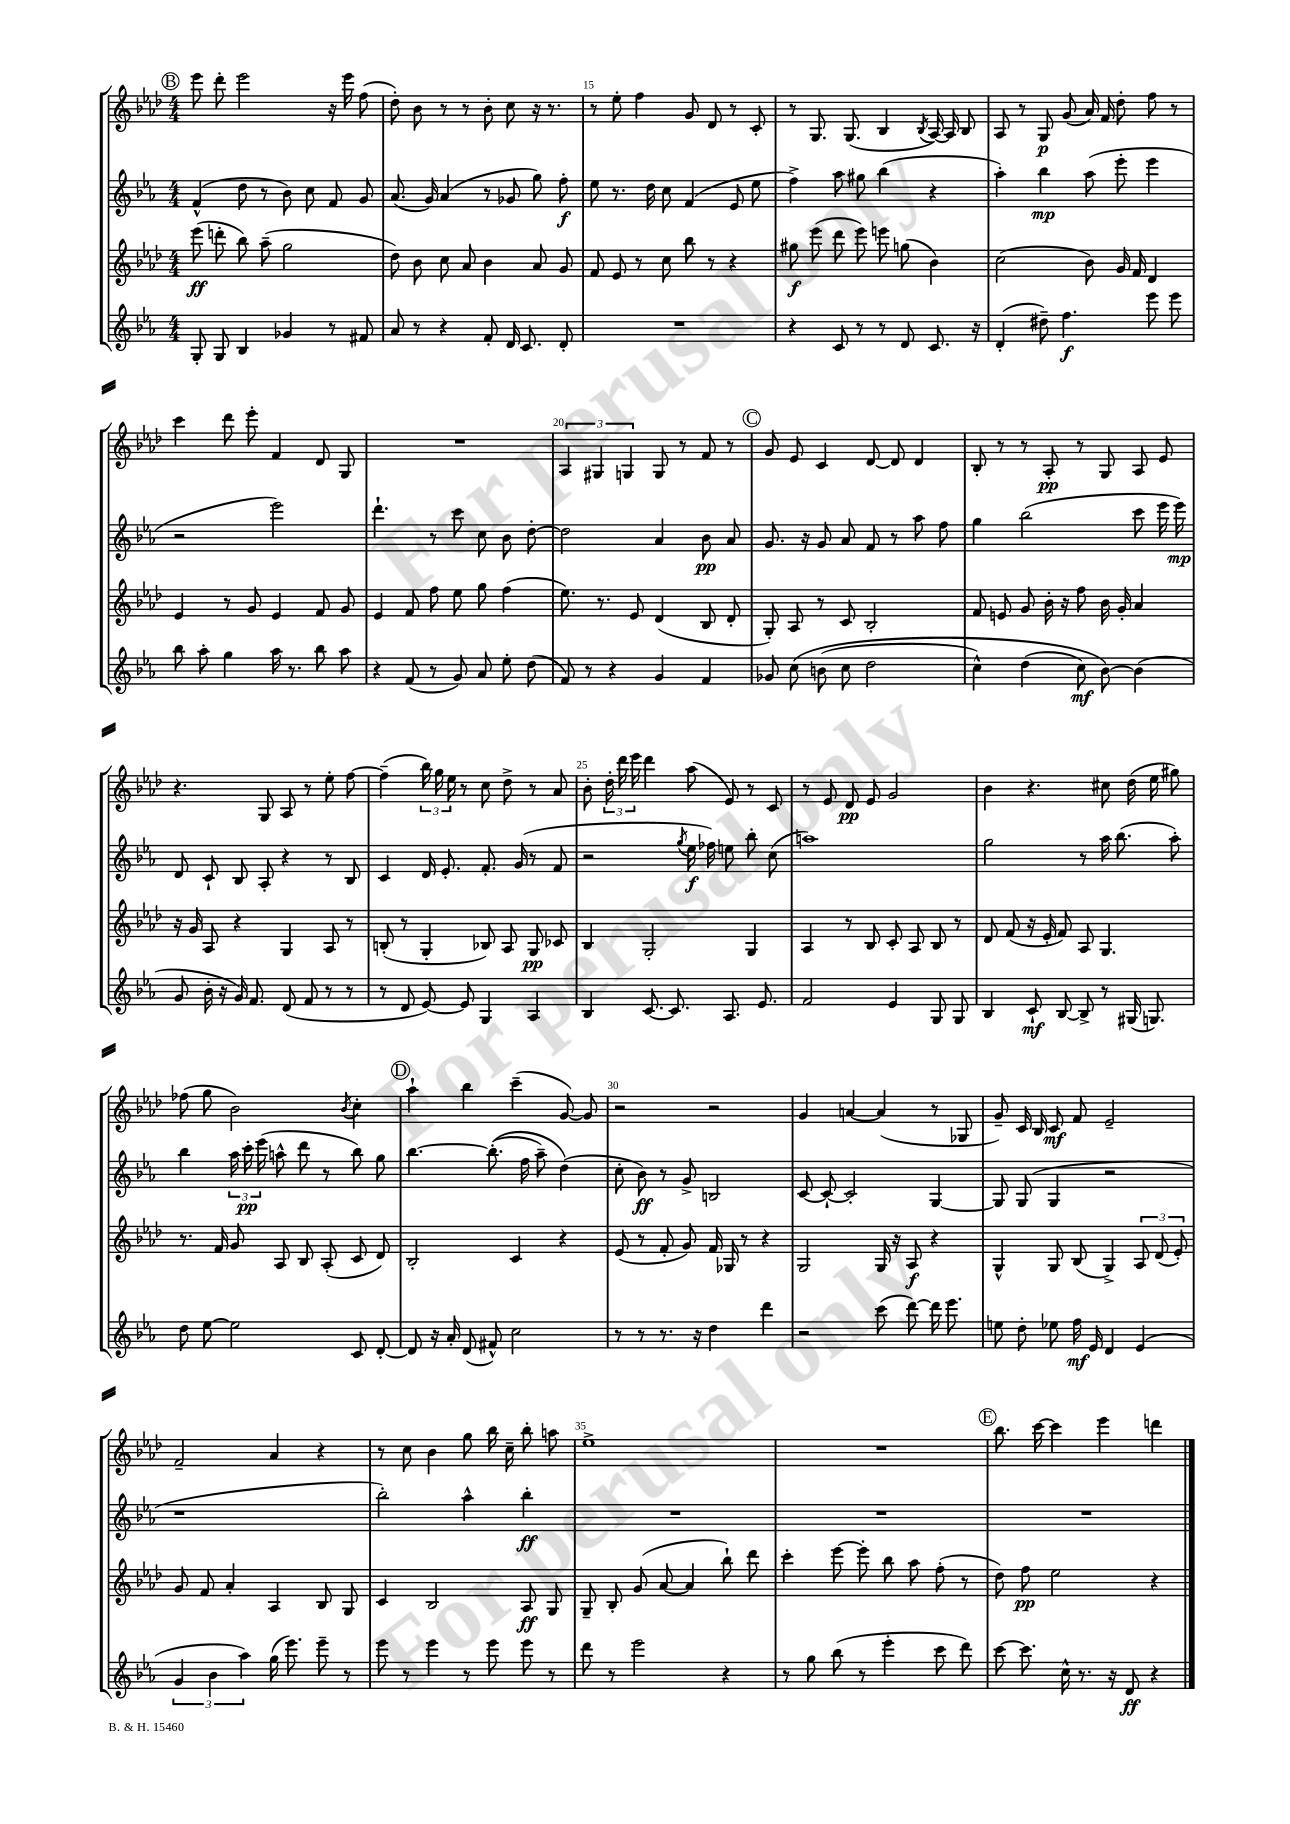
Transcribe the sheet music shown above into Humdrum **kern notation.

**kern	**kern	**kern	**kern
*staff4	*staff3	*staff2	*staff1
*clefG2	*clefG2	*clefG2	*clefG2
*k[b-e-a-]	*k[b-e-a-d-]	*k[b-e-a-]	*k[b-e-a-d-]
*M4/4	*M4/4	*M4/4	*M4/4
8G'	(8eee-	(4f^^	8eee-
8G	8ddd'	.	8ddd-'
4B-	8bb-)	8dd	2eee-
.	(8aa-~	8r	.
4g-	2gg	8b-)	.
.	.	8cc	.
8r	.	8f	16r
.	.	.	16eee-
8f#	.	8g	(8ff
=	=	=	=
8a-	8dd-)	(8.a-	8dd-')
8r	8b-	.	8b-
.	.	16g)	.
4r	8cc	(4a-	8r
.	8a-	.	8r
8f'	4b-	8r	8b-'
16d	.	8g-	8cc
8.c	.	.	.
.	8a-	8gg)	16r
.	.	.	8.r
8d'	8g	8ff'	.
=	=	=	=
1r	8f	8ee-	8r
.	8e-	8.r	8ee-'
.	8r	.	4ff
.	.	16dd	.
.	8cc	8cc	.
.	8bb-	(4f	8g
.	8r	.	8d-
.	4r	8e-	8r
.	.	8ee-	8c'
=	=	=	=
4r	8gg#	4ff^)	8r
.	(8eee-	.	8.G
8c	8ddd-	8aa-	.
.	.	.	(8.G
8r	8eee-)	8gg#	.
8r	8eee	(4bb-	4B-
8d	(8gg	.	.
.	.	.	8qB-
8.c	4b-)	4r	[16A-)
.	.	.	16A-]
.	.	.	8B-
16r	.	.	.
=	=	=	=
(4d'	(2cc	4aa-')	8A-
.	.	.	8r
8dd#~)	.	4bb-	8G
4.ff	.	.	(8g
.	8b-)	(8aa-	16a-)
.	.	.	16f
.	16g	8eee-'	8dd-'
.	16f	.	.
8eee-	4d-	4eee-	8ff
8eee-	.	.	8r
=	=	=	=
8bb-	4e-	2r	4ccc
8aa-'	.	.	.
4gg	8r	.	8ddd-
.	8g	.	8eee-'
16aa-	4e-	2eee-)	4f
8.r	.	.	.
8bb-	8f	.	8d-
8aa-	8g	.	8G
=	=	=	=
4r	4e-	4.ddd`	1r
(8f	8f	.	.
8r	8ff	8r	.
8g)	8ee-	8ccc	.
8a-	8gg	8cc	.
8ee-'	(4ff	8b-	.
(8dd	.	[8dd'	.
=	=	=	=
8f)	8.ee-)	2dd]	6A-
8r	.	.	.
.	.	.	6G#
.	8.r	.	.
4r	.	.	.
.	.	.	6G
.	8e-	.	.
4g	(4d-	4a-	8G
.	.	.	8r
4f	8B-	8b-	8f
.	8d-'	8a-	8r
=	=	=	=
8g-	8G')	8.g	8g
&(8cc	8A-	.	8e-
.	.	16r	.
(8b	8r	8g	4c
8cc	8c	8a-	.
2dd	2B-'	8f	[8d-
.	.	8r	8d-]
.	.	8aa-	4d-
.	.	8ff	.
=	=	=	=
4cc^^)	8f	4gg	8B-'
.	8e	.	8r
(4dd	8g	(2bb-	8r
.	16b-'	.	8A-'
.	16r	.	.
8cc)	8ff	.	8r
[8b-&)	16b-	.	8G
.	16g'	.	.
(4b-]	4a-	8ccc	8A-
.	.	16eee-	8e-
.	.	16eee-)	.
=	=	=	=
8g	16r	8d	4.r
.	16g	.	.
16b-'	8A-	8c`	.
16r	.	.	.
16g)	4r	8B-	.
8.f	.	.	.
.	.	8A-'	8G
(8d	4G	4r	8A-
8f	.	.	8r
8r	8A-	8r	8ee-'
8r	8r	8B-	[8ff
=	=	=	=
8r	(8B'	4c	(4ff~]
8d	8r	.	.
[8e-)	4G'	16d	24bb-)
.	.	.	24gg
.	.	8.e-'	.
.	.	.	24ee-
8e-]	.	.	8r
4G	8B-)	8.f'	8cc
.	8A-	.	8dd-^
.	.	(16g	.
4A-	8G	8r	8r
.	8c-	8f	8a-
=	=	=	=
4B-	4B-	2r	8b-'
.	.	.	24dd-'
.	.	.	24ddd-
.	.	.	24eee-
[8.c	2G'	.	4ddd-
8.c]	.	.	.
.	.	8qgg	.
.	.	16ee-	(8aa-
.	.	16ff-)	.
8.A-	.	8ee	8e-)
.	4G	8bb-'	8r
8.e-	.	.	.
.	.	(8cc	8c
=	=	=	=
2f	4A-	1aa)	8r
.	.	.	8e-
.	8r	.	8d-
.	8B-	.	8e-
4e-	8c'	.	2g
.	8A-	.	.
8G	8B-	.	.
8G	8r	.	.
=	=	=	=
4B-	8d-	2gg	4b-
.	(8f	.	.
8c`	16r	.	4.r
.	16e-'	.	.
[8B-	8f)	.	.
8B-^]	8A-	8r	.
8r	4.G	16aa-	8cc#
.	.	(8.bb-	.
(16G#	.	.	(16dd-
8.G)	.	.	16ee-
.	.	8aa-')	8gg#)
=	=	=	=
8dd	8.r	4bb-	(8ff-
[8ee-	.	.	8gg
.	16f	.	.
2ee-]	8g	24aa-	2b-)
.	.	24ccc'	.
.	.	(24eee-	.
.	8A-	8aa^^	.
.	8B-	8ddd	.
.	(8A-'	8r	.
.	.	.	8qb-
8c	8c	8bb-)	4cc'
[8d'	8d-)	8gg	.
=	=	=	=
8d]	2B-'	[4.bb-	4aa-`
16r	.	.	.
16a-'	.	.	.
(8d	.	.	4bb-
8f#^^)	.	&((8.bb-']	.
2cc	4c	.	(4ccc~
.	.	16ff	.
.	.	8aa-~)	.
.	4r	(4dd&)	[8g)
.	.	.	8g]
=	=	=	=
8r	(8e-	8cc'	2r
8r	8r	8b-)	.
8.r	8f'	8r	.
.	8g)	8g^	.
16r	.	.	.
4dd	16f	2B	2r
.	16G-	.	.
.	8r	.	.
4ddd	4r	.	.
=	=	=	=
2r	2G	[8c	4g
.	.	8c`_	.
.	.	2c']	[4a
(8ccc	16G	.	(4a]
.	16r	.	.
[8ddd)	8A-	.	.
16ddd]	4r	[4G	8r
8.eee-	.	.	.
.	.	.	8G-
=	=	=	=
8ee	4G^^	8G]	8g~)
8dd'	.	(8G	16c
.	.	.	16B-
8ee-	8G	4G	8c
16ff	(8B-	.	8f
16e-	.	.	.
4d	4G^)	2r	2e-~
(4e-	12A-	.	.
.	(12d-	.	.
.	12e-')	.	.
=	=	=	=
6g	8g	1r	2f~
.	8f	.	.
6b-	.	.	.
.	4a-'	.	.
6aa-)	.	.	.
(16gg	4A-	.	4a-
8.eee-)	.	.	.
8eee-~	8B-	.	4r
8r	8G	.	.
=	=	=	=
8eee-	4c	2bb-')	8r
8r	.	.	8cc
4eee-	2B-	.	4b-
8r	.	4aa-^^	8gg
8eee-	.	.	16bb-
.	.	.	16cc~
8eee-	8A-	4bb-'	8bb-'
8r	8G	.	8aa
=	=	=	=
8ddd	8G~	1r	1ee-^
8r	8B-'	.	.
2eee-	(8g	.	.
.	[8a-	.	.
.	4a-]	.	.
4r	8bb-`)	.	.
.	8ddd-	.	.
=	=	=	=
8r	4ccc'	1r	1r
8gg	.	.	.
(8bb-	[8eee-	.	.
8r	8eee-']	.	.
4eee-'	8bb-	.	.
.	8aa-	.	.
8ccc	(8ff'	.	.
8ddd)	8r	.	.
=	=	=	=
[8ccc	8dd-)	1r	8.bb-
8.ccc]	8ff	.	.
.	.	.	[16ccc
.	2ee-	.	4ccc]
16cc^^	.	.	.
8.r	.	.	.
.	.	.	4eee-
16r	.	.	.
8d	.	.	.
4r	4r	.	4ddd
==	==	==	==
*-	*-	*-	*-
